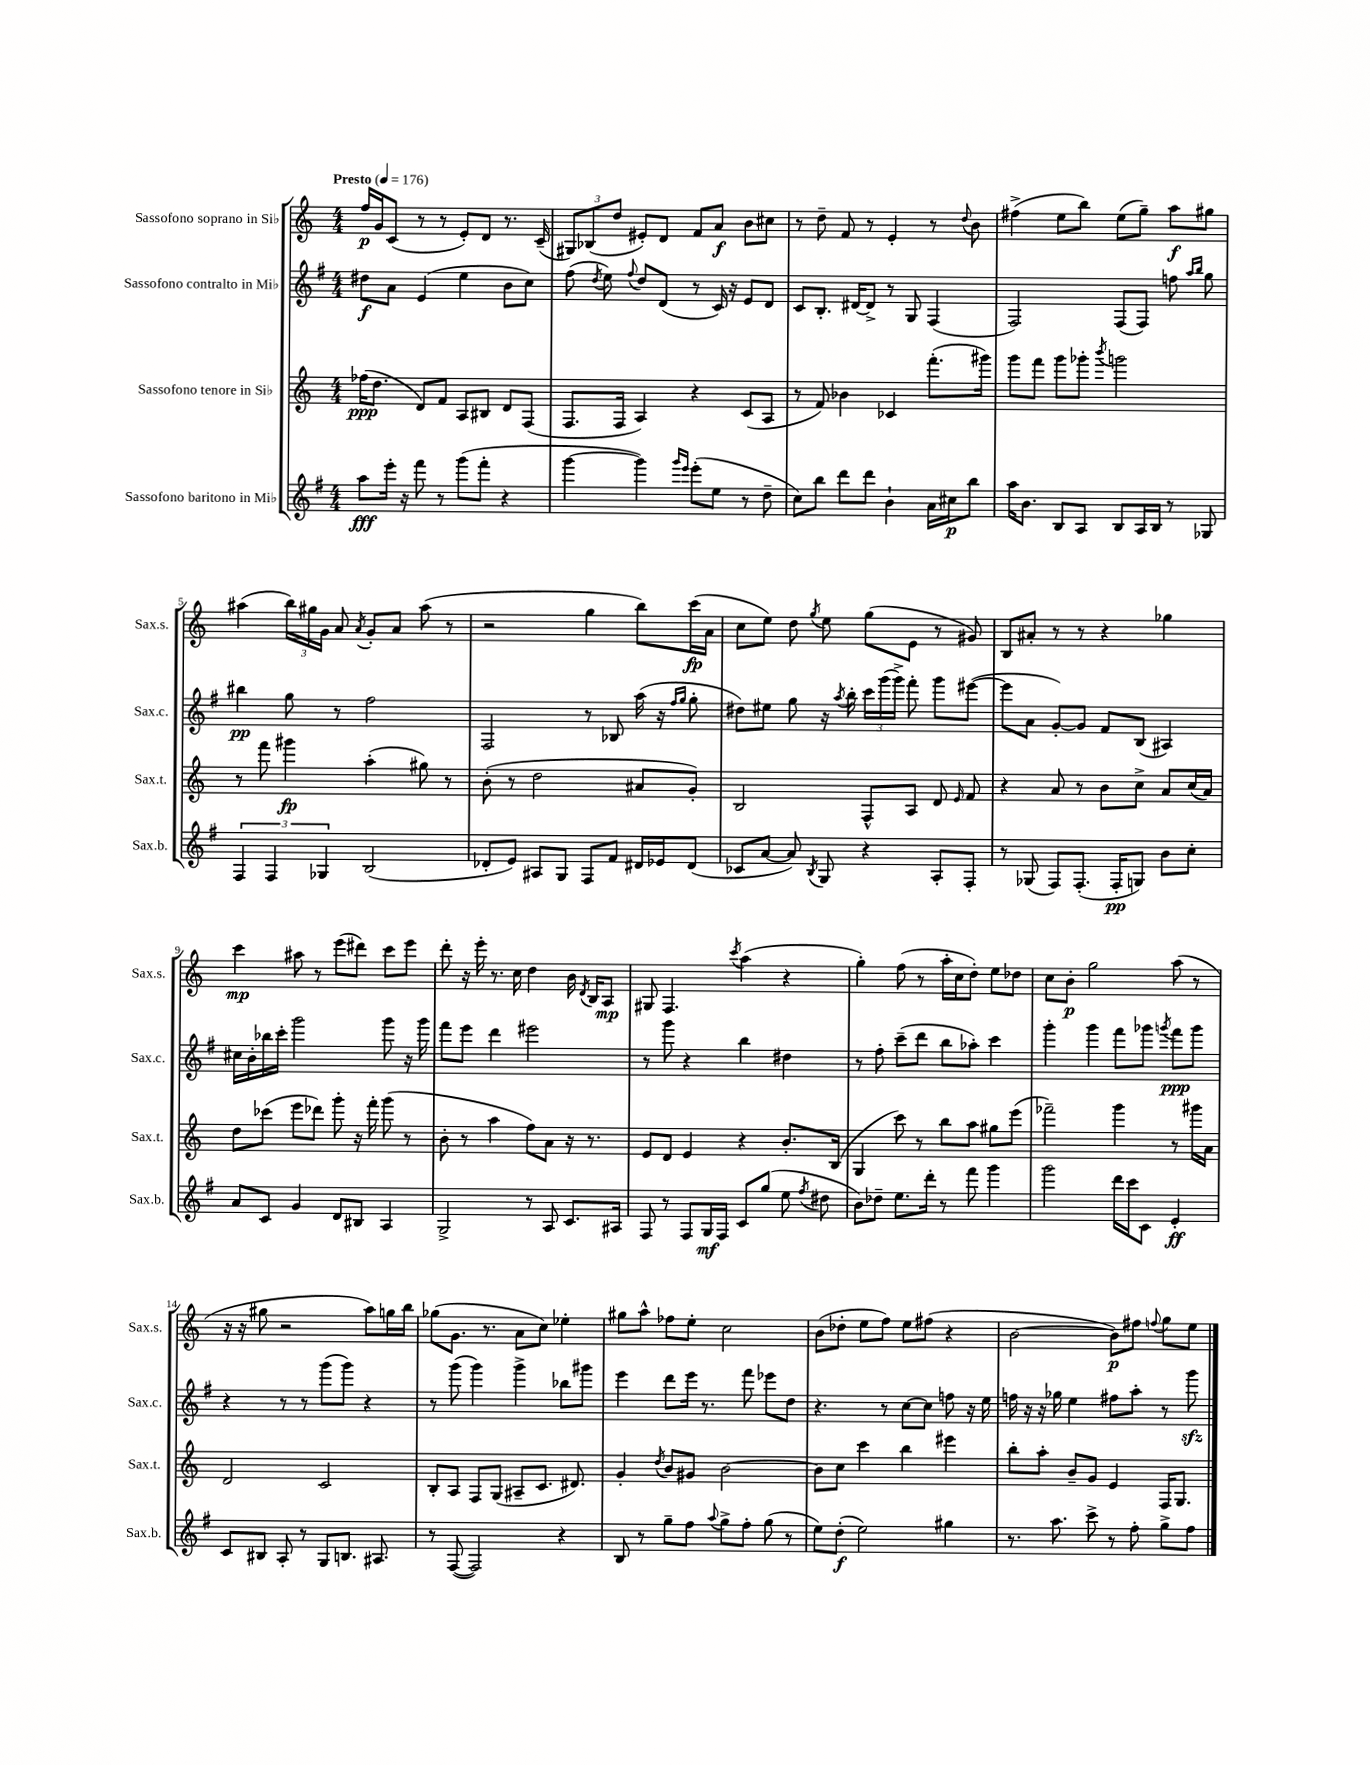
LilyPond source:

<<
\new StaffGroup <<
\new Staff = "s0" \with { instrumentName = "Sassofono soprano in Sib" shortInstrumentName = "Sax.s." } {
    \clef treble \key c \major \numericTimeSignature \time 4/4 \tempo "Presto" 4 = 176
    \autoBeamOff f''16[\p g'16 c'8]( r8 r8 e'8[-.) d'8] r8. c'16--( |
    \tuplet 3/2 { gis8[) bes8( d''8] } eis'8[-.) d'8] f'8[ a'8]\f b'8[ cis''8] |
    r8 d''8-- f'8 r8 e'4-. r8 \appoggiatura { d''8 } b'8 |
    fis''4->( e''8[ b''8]) e''8[( g''8]--) a''8[\f gis''8] |
    ais''4( \tuplet 3/2 { b''16[) gis''16 g'16] } a'8 \acciaccatura { a'8 } g'8[-. a'8] ais''8( r8 |
    r2 g''4 b''8[) c'''16\fp( a'16] |
    c''8[ e''8]) d''8 \acciaccatura { g''8 } e''8 g''8[( e'8] r8 gis'8) |
    b8[ ais'8]-. r8 r8 r4 ges''4 |
    c'''4\mp ais''8 r8 e'''8[( dis'''8]) c'''8[ e'''8] |
    d'''8-. r16 e'''16-. r8. c''16 d''4 b'16 \acciaccatura { d'8 } b16[ a8]\mp |
    gis8 f4. \acciaccatura { c'''8 } a''4( r4 |
    g''4-.) f''8( r8 a''16[-. c''16 d''8]-.) e''8[ des''8] |
    c''8[ b'8]-.\p g''2 a''8( r8 |
    r16 r16 gis''8 r2 a''8[) g''16 b''16] |
    ges''8[( g'8.] r8. a'8[ c''8]) ees''4-. |
    gis''8[ a''8]-^ fes''8[ e''8]-. c''2 |
    b'8[( des''8]-. e''8[ f''8]) e''8[ fis''8]( r4 |
    b'2~ b'8[\p) fis''8] \appoggiatura { f''8 } g''8[ e''8] \bar "|." |
}
\new Staff = "s1" \with { instrumentName = "Sassofono contralto in Mib" shortInstrumentName = "Sax.c." } {
    \clef treble \key g \major \numericTimeSignature \time 4/4
    \autoBeamOff dis''8[\f a'8] e'4( e''4 b'8[ c''8]) |
    fis''8( \acciaccatura { d''8 } e''8) \appoggiatura { fis''8 } d''8[ d'8]( r8 c'16) r16 e'8[ d'8] |
    c'8[ b8.]-. dis'16[~ dis'8]-> r8 g8 fis4( |
    fis2) fis8[( fis8]) f''8 \grace { a''16[ b''16] } g''8 |
    bis''4\pp g''8 r8 fis''2 |
    fis2 r8 bes8 a''16( r16 \grace { fis''16[ g''16] } g''8-. |
    dis''8[) eis''8] g''8 r16 \acciaccatura { a''8 } b''16-. \tuplet 3/2 { c'''16[ g'''16( g'''16]->) } fis'''8-. g'''8[ eis'''8]~( |
    eis'''8[ a'8] g'8[~-.) g'8] fis'8[ b8]( ais4) |
    cis''16[ b'16-. bes''16 c'''16]-. g'''2 g'''8 r16 g'''16 |
    fis'''8[ e'''8] d'''4 eis'''2 |
    r8 g'''8 r4 b''4 dis''4 |
    r8 fis''8-. c'''8[--( d'''8] b''8[ aes''8]-.) c'''4 |
    g'''4-. g'''4 fis'''8[ ges'''8] \acciaccatura { g'''8 } fis'''8[\ppp g'''8] |
    r4 r8 r8 g'''8[( g'''8]) r4 |
    r8 g'''8( g'''4) g'''4-> bes''8[ gis'''8] |
    e'''4 d'''8[ e'''16] r8. fis'''8 ees'''8[ d''8] |
    r4. r8 c''8[~ c''8] f''8 r16 e''16 |
    f''16 r16 r16 ges''16 e''4 fis''8[ a''8]-. r8 g'''8\sfz \bar "|." |
}
\new Staff = "s2" \with { instrumentName = "Sassofono tenore in Sib" shortInstrumentName = "Sax.t." } {
    \clef treble \key c \major \numericTimeSignature \time 4/4
    \autoBeamOff fes''16[\ppp( d''8.] d'8[) f'8] a8[ bis8] d'8[ f8]( |
    f8.[ f16] a4) r4 c'8[( a8] |
    r8 f'8) bes'4 ces'4 f'''8.[-.( gis'''16]) |
    g'''8[ f'''8] g'''8[ ges'''8]-. \acciaccatura { b'''8 } g'''2 |
    r8 f'''8 gis'''4\fp a''4-.( gis''8) r8 |
    b'8-.( r8 d''2 ais'8[ g'8]-.) |
    b2 f8[-^ a8] d'8 \grace { e'16 } f'8 |
    r4 a'8 r8 b'8[ c''8]-> a'8[ c''16( a'16]) |
    d''8[ ces'''8]( e'''8[ des'''8]) g'''8-. r16 f'''16-. g'''8( r8 |
    b'8-. r8 a''4 f''8[) a'8] r16 r8. |
    e'8[ d'8] e'4 r4 b'8.[-. b16]( |
    g4 c'''8) r8 b''8[ a''8] gis''8[ e'''8]( |
    fes'''2--) g'''4 r8 gis'''16[ a'16] |
    d'2 c'2 |
    b8[-. a8] f8[ g8]( ais8[-- c'8.] dis'8.) |
    g'4-. \acciaccatura { d''8 } b'8[ gis'8] b'2~ |
    b'8[ c''8] c'''4 b''4 eis'''4 |
    b''8[-. a''8]-. b'8[-- g'8] e'4 f16[ g8.] \bar "|." |
}
\new Staff = "s3" \with { instrumentName = "Sassofono baritono in Mib" shortInstrumentName = "Sax.b." } {
    \clef treble \key g \major \numericTimeSignature \time 4/4
    \autoBeamOff a''8[\fff e'''16]-. r16 fis'''8 r8 g'''8[( fis'''8]-. r4 |
    g'''4~ g'''4) \grace { g'''16[ e'''16] } e'''8[-.( e''8] r8 d''8-- |
    c''8[) b''8] d'''8[ d'''8] b'4-! a'16[ cis''16\p b''8] |
    a''16[ b'8.] b8[ a8] b8[ a16 b16] r8 ges8 |
    \tuplet 3/2 { fis4 fis4 ges4 } b2( |
    des'8[-. e'8]) ais8[ g8] fis8[ fis'8] dis'16[ ees'16 dis'8]( |
    ces'8[ a'8]~ a'8) \acciaccatura { b8 } g8 r4 a8[-. fis8]-. |
    r8 ges8( fis8[) fis8.]-.( fis16[-.\pp g8]) b'8[ c''8]-. |
    a'8[ c'8] g'4 d'8[ bis8] a4 |
    g2-> r8 a8 c'8.[ ais16] |
    fis8 r8 fis8[ g16\mf fis16] c'8[ g''8]( e''8 \acciaccatura { fis''8 } dis''8 |
    b'8[) des''8]-- e''8.[ d'''16]-. r8 fis'''8 g'''4 |
    g'''2 d'''16[ c'''16 c'8] e'4-.\ff |
    c'8[ bis8] a8-. r8 g8[ b8.] ais8. |
    r8 fis8~( fis2) r4 |
    b8 r8 g''8[-- fis''8] \appoggiatura { a''8 } g''8[-> fis''8]-. g''8( r8 |
    e''8[) d''8]-.\f( e''2) gis''4 |
    r8. a''8. c'''8-> r8 fis''8-. g''8[-> fis''8] \bar "|." |
}
>>
>>
